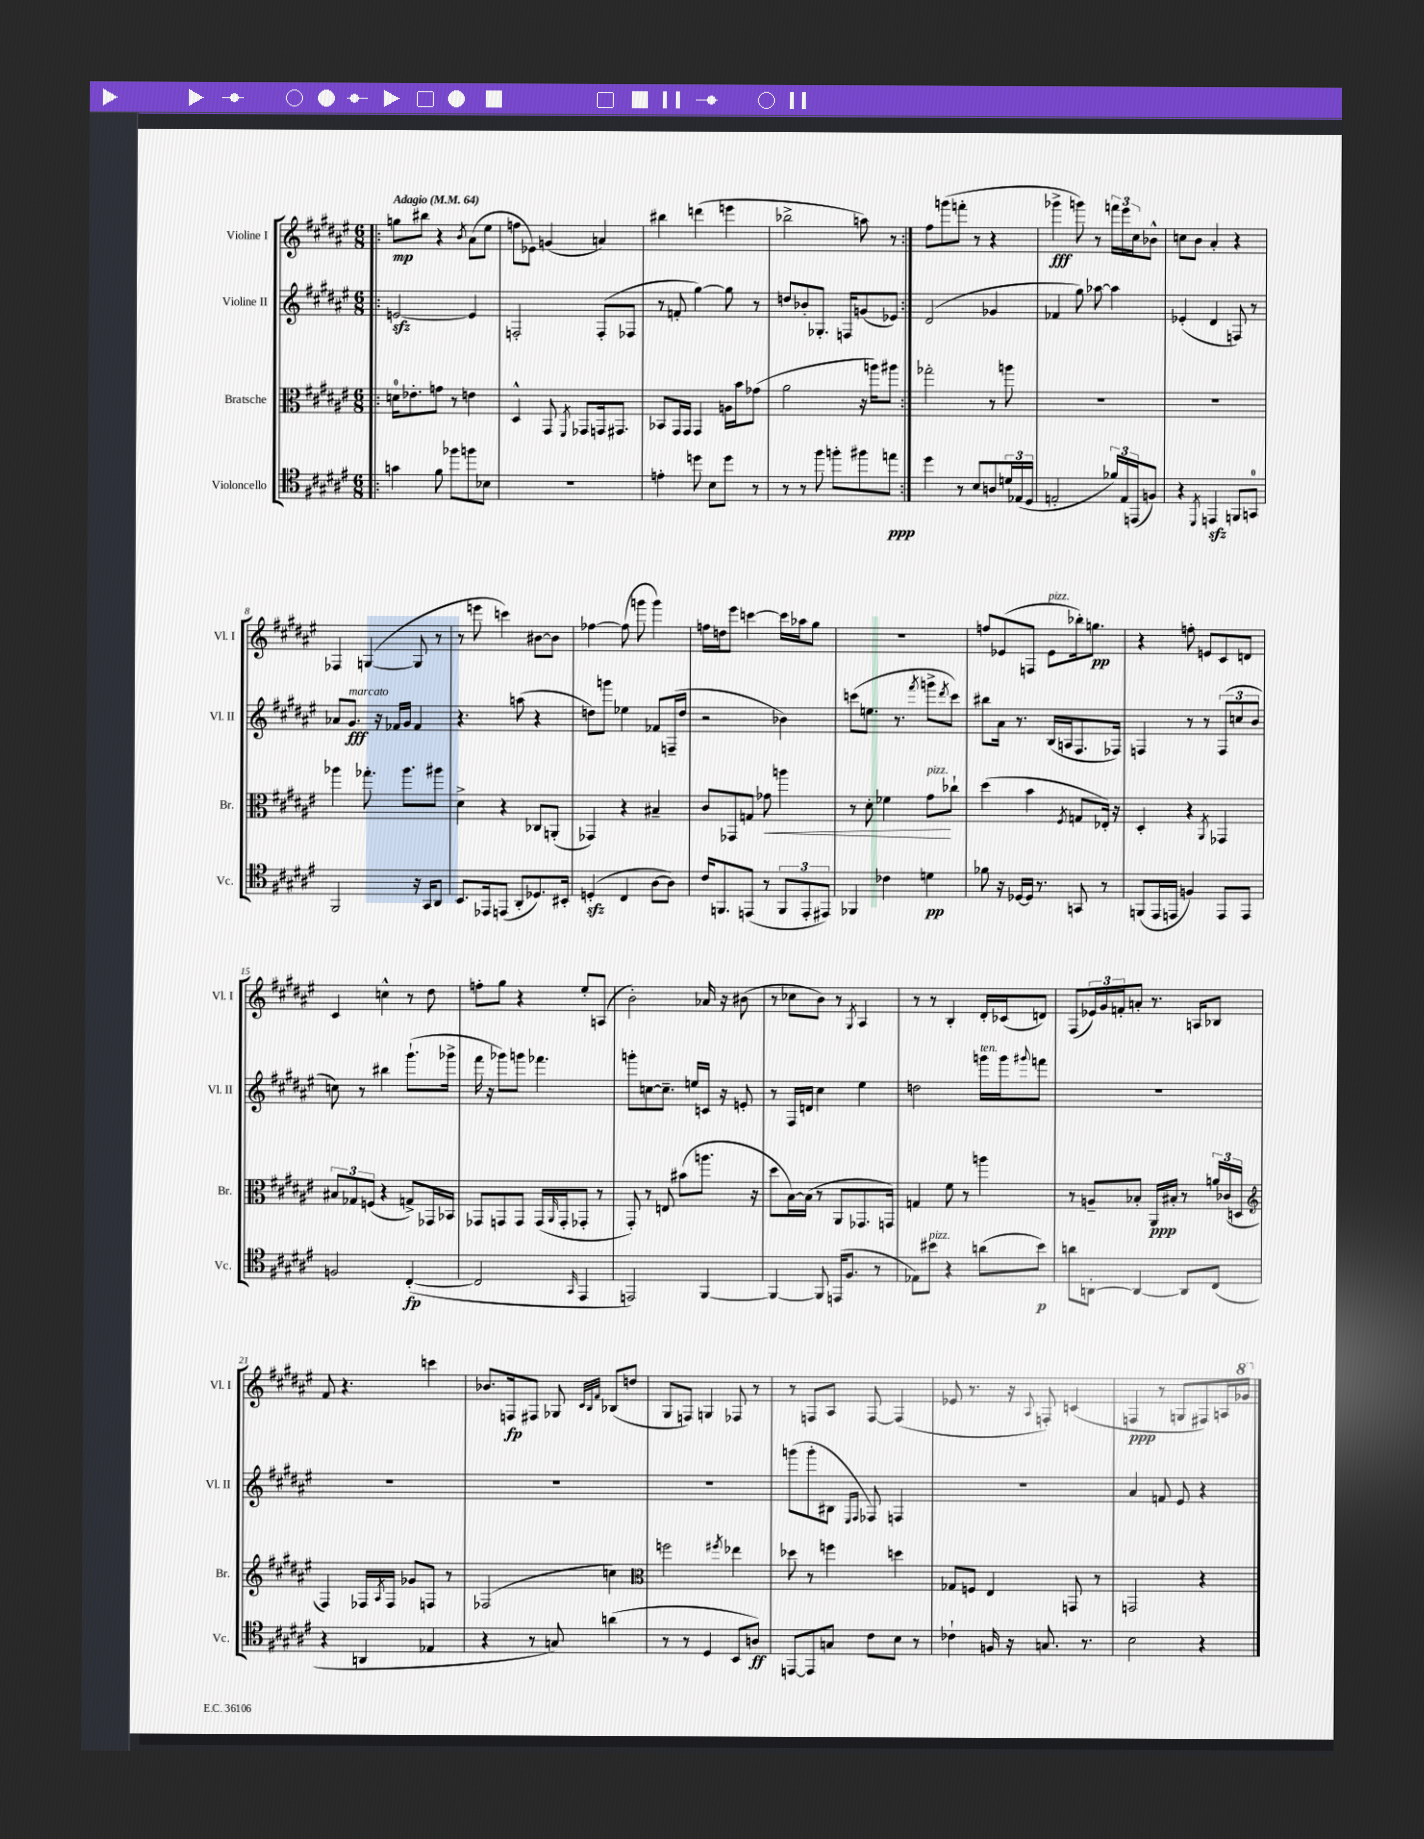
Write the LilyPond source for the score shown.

<<
\new StaffGroup <<
\new Staff = "s0" \with { instrumentName = "Violine I" shortInstrumentName = "Vl. I" } {
    \clef treble \key fis \major \numericTimeSignature \time 6/8 \tempo "Adagio" 4 = 64
    \repeat volta 2 { \bar ".|:" g''8\mp bis''8 r4 \acciaccatura { b'8 } ais'8( eis''8 |
    f''8 ees'8) g'4( a'4) |
    bis''4 d'''4( e'''4 |
    bes''2-> a''8) r8 | }
    fis''8 g'''8( f'''8-. r8 r4 |
    ges'''4->\fff g'''8) r8 \tuplet 3/2 { f'''16 eis'''16 cis''16 } bes'8-^ |
    c''8 b'8 ais'4-. r4 |
    fes4 g4~( g8 r8 |
    r8 e'''8 c'''4) bis'8~ bis'8 |
    fes''4~ fes''8( g'''8 g'''4) |
    f''16 d''16 eis'''8 c'''4~ c'''16 aes''16 gis''8 |
    R2. |
    f''8 ees'8( f8 ees'8^\markup { \italic "pizz." } bes''16-.) g''8.\pp |
    r4 f''8-. e'8 cis'8 d'8 |
    cis'4 c''4-^ r8 dis''8 |
    f''8-. gis''8 r4 eis''8-. a8( |
    b'2-.) aes'16 r16 bis'8( |
    r8 ces''8 b'8) r8 \acciaccatura { gis8 } ais4 |
    r8 r8 b4-. dis'16-. ces'16( d'8) |
    fis8( \tuplet 3/2 { ees'16) gis'16 f'16-. } a'8-. r8. a16 bes8 |
    fis'8 r4. c'''4 |
    bes'8. f16\fp fis8 ges8 \grace { cis'32 b32 fis'32 } bes8( d''8 |
    gis8 f8) g4 fes8 r8 |
    r8 f8 ais8 f8~ f4( |
    ees'8 r8. r16 \appoggiatura { ais8 } f8-.) c'4( |
    f4\ppp r8 g8 fis8) a16 \ottava #1 ges''16 \ottava #0 \bar "|." |
}
\new Staff = "s1" \with { instrumentName = "Violine II" shortInstrumentName = "Vl. II" } {
    \clef treble \key fis \major \numericTimeSignature \time 6/8
    \repeat volta 2 { \bar ".|:" e'2~\sfz e'4 |
    f2-. f8-.( fes8 |
    r8 f'8-. gis''4~) gis''8 r8 |
    d''8 bes'8-. ges8.-. f16 g'8( ees'8) | }
    dis'2( ges'4 |
    fes'4 gis''8) aes''8~ aes''4 |
    ees'4-.( dis'4 f8) r8 |
    aes'8 gis'8.\fff^\markup { \italic "marcato" } r16 fes'16 gis'16 fes'4 |
    r4. a''8( r4 |
    d''8) g'''8 ees''4 fes'8 f16--( d''16 |
    r2 bes'4) |
    c'''8( e''8. r8. \acciaccatura { fis'''8 } g'''8-> \acciaccatura { dis'''8 } c'''8) |
    bis''8 ais'16 r8. b16( a16 fis8. fes16) |
    f4 r8 r8 \tuplet 3/2 { f8( c''8 b'8 } |
    c''8) r8 bis''4 gis'''8.-!( ges'''16-> |
    fis'''16 r16 ges'''8) g'''8 fes'''4. |
    g'''8-. c''8~ c''8.-- e''16 c'16 r16 e'8-. |
    r8 fis16 d'16 cis''4 eis''4 |
    d''2 g'''16^\markup { \italic "ten." } g'''16 \appoggiatura { gis'''8 } f'''8 |
    R2. |
    R2. |
    R2. |
    R2. |
    g'''8( g'''8-. bis8 \grace { eis16 fis16 } fes8) f4 |
    R2. |
    ais'4 f'8 eis'8 r4 \bar "|." |
}
\new Staff = "s2" \with { instrumentName = "Bratsche" shortInstrumentName = "Br." } {
    \clef alto \key fis \major \numericTimeSignature \time 6/8
    \repeat volta 2 { \bar ".|:" d'16-0 ees'8.-. g'8 r8 e'4 |
    dis4-^ gis,8 \acciaccatura { fis,8 } ges,8 g,16 gis,8. |
    bes,8 gis,16 gis,16 gis,4 a16 b'16 ges'8( |
    ais'2 r16 a''16) ais''8 | }
    ges''2-. r8 a''8 |
    R2. |
    R2. |
    aes''4 ges''8.-. aes''8. ais''8 |
    dis'4-> r4 ces8 a,8-.( |
    ges,4) r4 bis4-- |
    cis'8 ges,8 g8 ges'8\< a''4 |
    r8 dis'8-. fes'4 gis'8\!^\markup { \italic "pizz." } ces''8-! |
    dis''4( b'4 \acciaccatura { fis8 } g8 ees16-.) r16 |
    dis4-. r4 \acciaccatura { ais,8 } ges,4 |
    \tuplet 3/2 { bis8 ges8 f8( } r4 g8->) ges,16 bes,16 |
    ges,8 g,8 g,8 g,16( \grace { ais,16 } g,16-. ges,8-. r8 |
    gis,8-.) r8 e8 bis'8( a''8. r16 |
    dis''8 b16~) b16( r8 ais,8 ges,8. g,16) |
    g4 fis'8 r8 a''4 |
    r8 a8-- bes8-. ais,16\ppp bis16-. r8 \tuplet 3/2 { a'16 ces'16( d16 } |
    \clef treble fis4) fes16 \acciaccatura { ais8 } fes16 ges'8 f8 r8 |
    fes2( c''4) |
    \clef alto f''2 \acciaccatura { fis''8 } ees''4 |
    des''8 r8 f''4 d''4 |
    ges8 f8 eis4 g,8 r8 |
    g,2 r4 \bar "|." |
}
\new Staff = "s3" \with { instrumentName = "Violoncello" shortInstrumentName = "Vc." } {
    \clef tenor \key fis \major \numericTimeSignature \time 6/8
    \repeat volta 2 { \bar ".|:" g'4 fis'8 fes''8 f''8 bes8 |
    R2. |
    e'4-. d''8 b8 d''8 r8 |
    r8 r8 fis''8 f''8-. fis''8 e''8\ppp | }
    dis''4 r8 b8 a8 \tuplet 3/2 { d'16 ees16( dis16 } |
    e2-. \tuplet 3/2 { fes'16) e16 e,16( } f8) |
    r4 \acciaccatura { dis,8 } e,4\sfz f,8 g,8-0 |
    fis,2 r16 gis,16 ais,8 |
    b,8. ees,16 e,8( ais,8-. des8.) bis,16-. |
    d4-.\sfz( cis4 ais8~ ais8) |
    cis'16 f,8. e,8( r8 \tuplet 3/2 { f,8 e,8-. eis,8) } |
    fes,4 ces'4 d'4\pp |
    fes'8 r16 des16~ des16 r8. g,8 r8 |
    f,8( eis,16 e,16 f4) e,8 e,8 |
    f2 cis4~-.\fp( |
    cis2 \grace { gis,16 } eis,4 |
    e,2) fis,4~ |
    fis,4~ fis,8 e,16( fis8. r8 |
    ees8) bis'8^\markup { \italic "pizz." } r4 a'8( bis'8\p) |
    a'8 a,8~-. a,4~ a,8 cis8( |
    r4 a,4 ees4 |
    r4 r8 g8) a'4( |
    r8 r8 dis4 b,8 a8\ff) |
    e,8~ e,8 g8 cis'8 b8 r8 |
    ces'4-! f16 r16 g8. r8. |
    b2 r4 \bar "|." |
}
>>
>>
